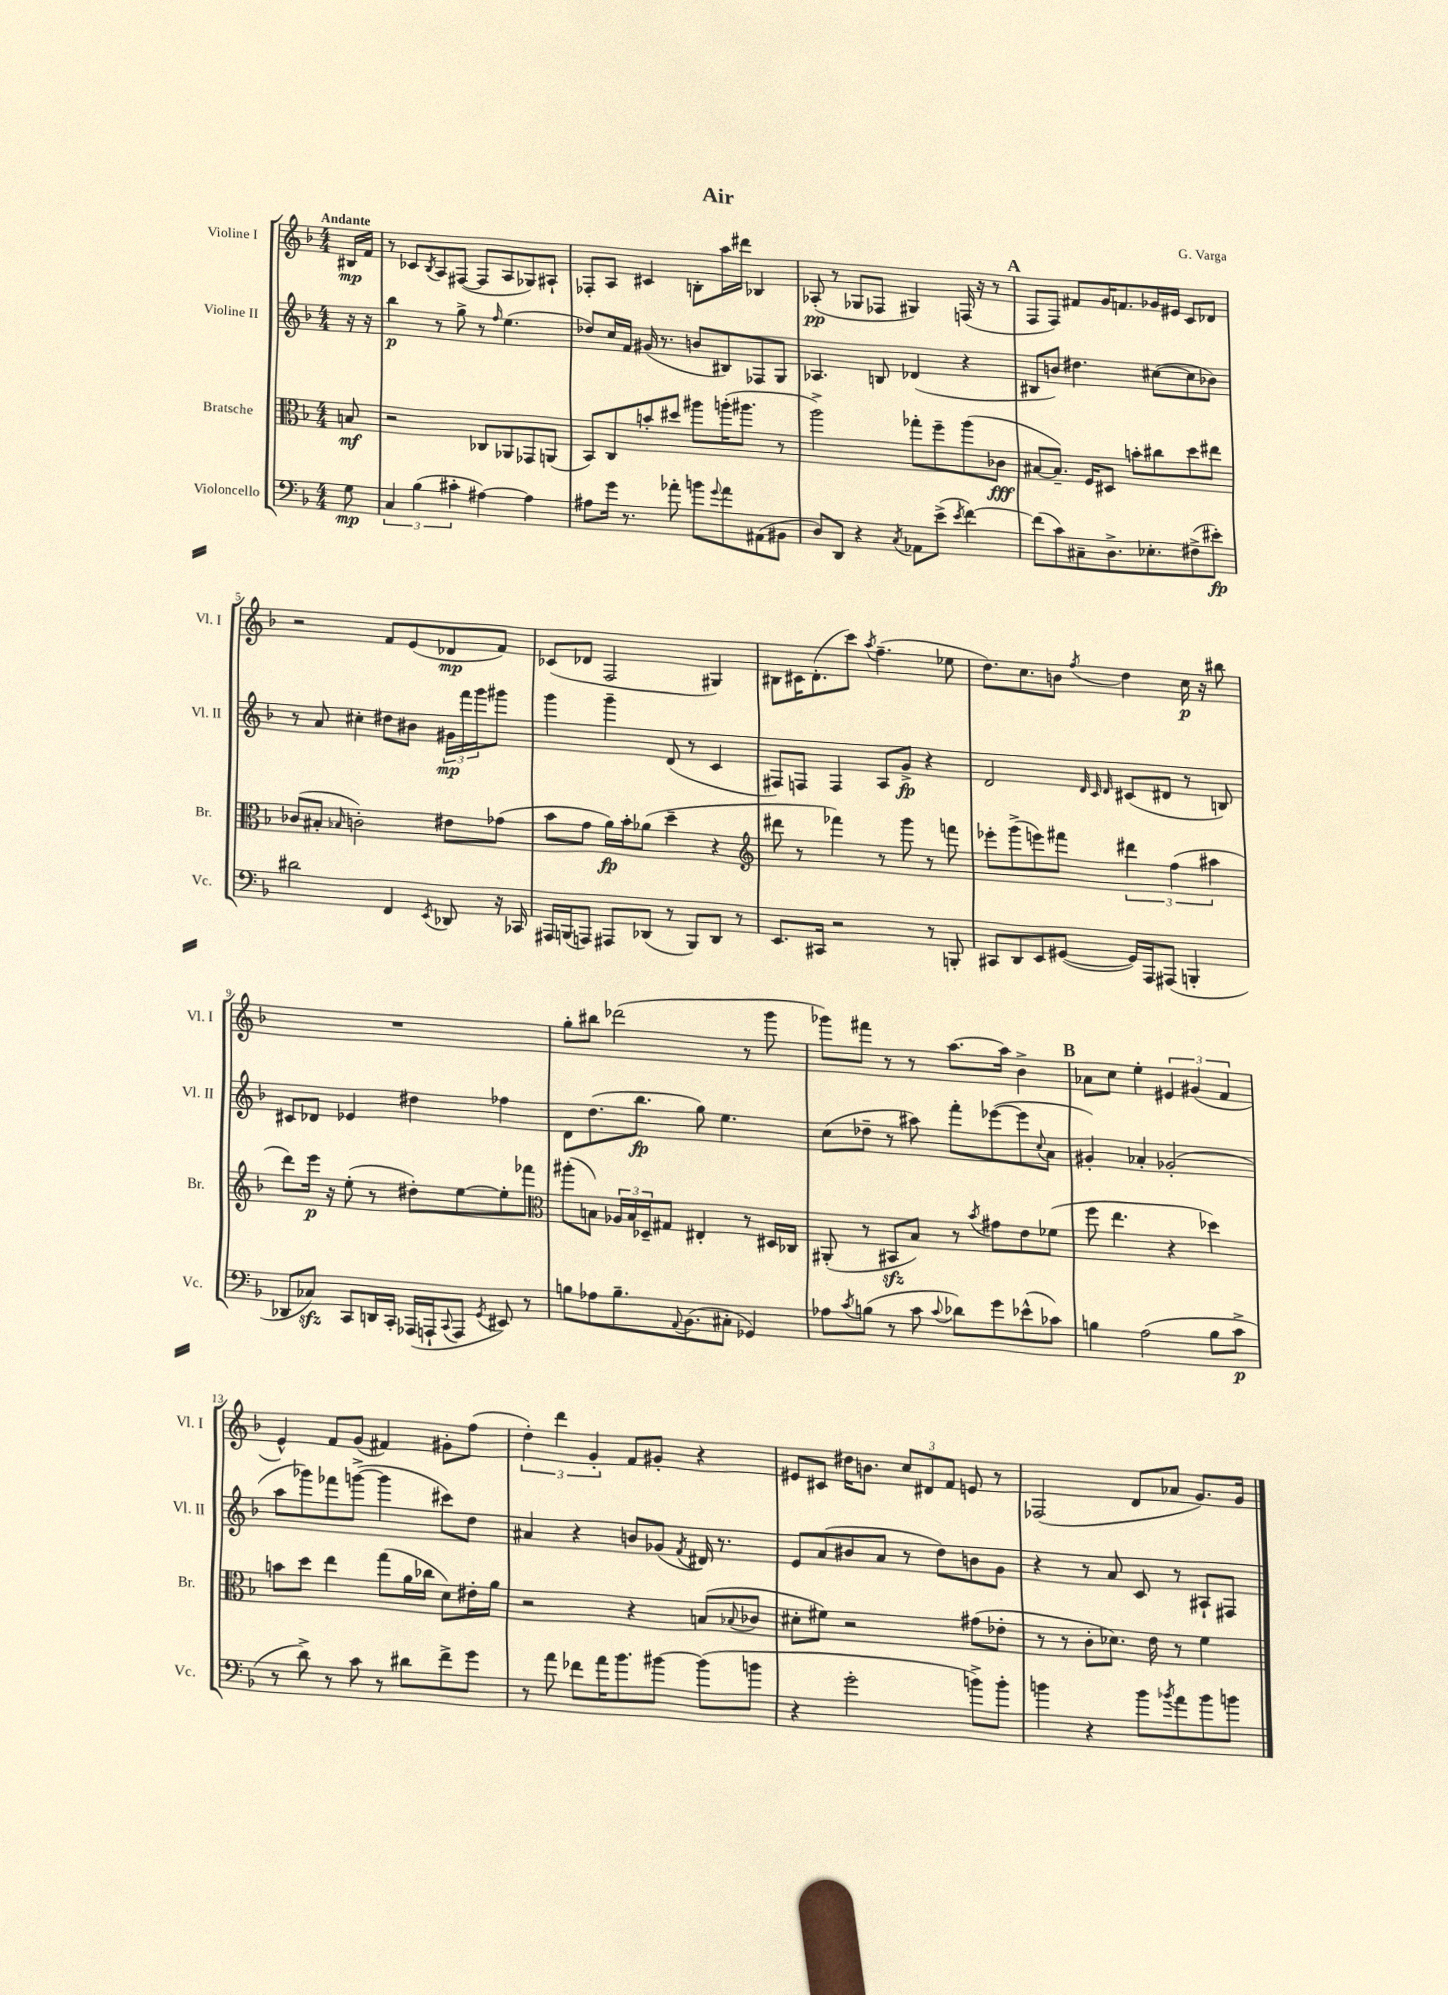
\header { title = "Air" composer = "G. Varga" }
<<
\new StaffGroup <<
\new Staff = "s0" \with { instrumentName = "Violine I" shortInstrumentName = "Vl. I" } {
    \clef treble \key f \major \numericTimeSignature \time 4/4 \partial 8 \tempo "Andante"
    bis16\mp f'16 |
    r8 ces'8 \acciaccatura { bes8 } a8 fis8~( fis8 a8 ges8) ais8-! |
    fes8-. a8 cis'4 b8-. a''16 dis'''16 bes4 |
    aes8-.\pp( r8 ges8 fes8 gis4) f16( r16 r8 |
    \mark \markup { \bold "A" } f8 f8) fis'8 g'16 f'8. ges'16 eis'16 c'8 des'8 |
    r2 f'8 e'8( des'8\mp f'8) |
    ces'8( des'8 f2 gis4) |
    bis8 cis'16 d'8.-.( c'''8) \acciaccatura { a''8 } f''4.--( ees''8 |
    d''8.) c''8. b'8 \acciaccatura { f''8 } d''4 c''16\p r16 bis''8 |
    R1 |
    g''8-. bis''8 des'''2( r8 g'''8 |
    ges'''8) fis'''8 r8 r8 a''8.~ a''16 bes'4-> |
    \mark \markup { \bold "B" } aes'8 c''8 e''4-. \tuplet 3/2 { eis'4 gis'4( f'4 } |
    e'4-^) f'8 g'8( fis'4) gis'8-. f''8( |
    \tuplet 3/2 { d''4-.) d'''4 g'4-. } f'8 gis'8-. r4 |
    eis'8 cis'8 dis''16 b'8. \tuplet 3/2 { c''8 dis'8 f'8 } e'8 r8 |
    fes2( d'8 aes'8 g'8.) g'16 \bar "|." |
}
\new Staff = "s1" \with { instrumentName = "Violine II" shortInstrumentName = "Vl. II" } {
    \clef treble \key f \major \numericTimeSignature \time 4/4 \partial 8
    r16 r16 |
    bes''4\p r8 g''8-> r8 \grace { f''16 } e''4.( |
    des''8) c''16 f'16 gis'16( r8. b'8 bis8) fes8 g8 |
    aes4. b8 des'4( r4 |
    \mark \markup { \bold "A" } bis8 b'8) dis''4. cis''8~( cis''8 bes'8) |
    r8 a'8 cis''4-. dis''8 bis'8 \tuplet 3/2 { gis'16\mp f'''16 g'''16 } gis'''8 |
    g'''4 g'''4-- d'8( r8 c'4 |
    fis8) f8 f4 a8 g'8->\fp r4 |
    d'2 \grace { d'32 c'32 d'32 } cis'8( dis'8 r8 b8) |
    cis'8 des'8 ees'4 dis''4 fes''4 |
    d'8 d''8.( bes''8.\fp g''8) e''4. |
    c''8( des''8-- r8 ais''8) f'''8-. ees'''8~( ees'''8 \appoggiatura { c''8 } a'8 |
    \mark \markup { \bold "B" } gis'4-.) aes'4-. ges'2-.( |
    a''8 ges'''8) fes'''8 g'''8~->( g'''4 cis'''8) d''8 |
    ais'4 r4 b'8 ges'8( \acciaccatura { f'8 } dis'16) r8. |
    e'8 a'8( bis'8 a'8 r8 d''8) b'8 g'8 |
    r4 r8 a'8 c'8 r8 ais8-! fis8 \bar "|." |
}
\new Staff = "s2" \with { instrumentName = "Bratsche" shortInstrumentName = "Br." } {
    \clef alto \key f \major \numericTimeSignature \time 4/4 \partial 8
    b8\mf |
    r2 ces8 aes,8 ges,8 a,8( |
    bes,8) c8 b'8-. dis''8 ais''8 a''16-.( ais''8. r8 |
    a''2->) ges''8-. f''8-- a''8( ces'8\fff |
    \mark \markup { \bold "A" } bis8~ bis8.--) f16 dis8 b'8-. cis''8 d''8 eis''8 |
    ces'8( bis8-. \grace { bes16 } c'2-.) eis'8 ges'8( |
    bes'8 g'8 a'16\fp) bes'16-. aes'8( d''4-- r4 |
    \clef treble dis'''8 r8 fes'''4) r8 g'''8 r8 f'''8 |
    ees'''8-. g'''8->( e'''8) fis'''8 \tuplet 3/2 { dis'''4 f''4( ais''4 } |
    d'''8) e'''16\p r16 e''8-.( r8 dis''8-.) e''8~ e''8-. fes'''8 |
    \clef alto ais''8-.( b8) \tuplet 3/2 { aes16 b16 des16-- } gis8 eis4-. r8 dis16 ces16 |
    ais,8-.( r8 bis,8\sfz bes8) r8 \acciaccatura { bes'8 } gis'8 e'8 fes'8( |
    \mark \markup { \bold "B" } f''8 e''4. r4 des''4) |
    b'8 d''8 e''4 g''8( a'16 ces''16 d'8) eis'16-. a'16 |
    r2 r4 b8( \appoggiatura { bes8 } ces'8 |
    dis'8-. fis'8) r2 gis'8( ees'8-. |
    r8 r8 c'8-. des'8.) e'16 r8 f'4 \bar "|." |
}
\new Staff = "s3" \with { instrumentName = "Violoncello" shortInstrumentName = "Vc." } {
    \clef bass \key f \major \numericTimeSignature \time 4/4 \partial 8
    g8\mp |
    \tuplet 3/2 { c4 bes4( cis'4-. } ais4~) ais4 |
    ais8 g'16 r8. aes'8-. b'8 \appoggiatura { g'8 } aes'8 ais,8( bis,8 |
    d8) d,8 r4 \acciaccatura { c8 } aes,8 e'8->( \acciaccatura { e'8 } f'4~) |
    \mark \markup { \bold "A" } f'8( c'8) cis8-- d8.-> ees8.-. fis8->( eis'8-.\fp) |
    dis'2 f,4 \acciaccatura { e,8 } des,8 r16 ces,16 |
    ais,,16 b,,16( a,,8) ais,,8 des,8( r8 b,,8) des,8 r8 |
    e,8. cis,16 r2 r8 b,,8-. |
    cis,8 d,8 e,8 gis,8~( gis,16) a,,16 ais,,8( b,,4-. |
    des,8 ces8\sfz) c,8 d,16 c,16-. aes,,16( a,,16-! \appoggiatura { c,8 } a,,8 \acciaccatura { g,8 } eis,8) r8 |
    b8 aes8 b8.-- \appoggiatura { a,8 } bes,8.( cis8-. ges,4) |
    aes8 \acciaccatura { c'8 } b8( r8 c'8 \appoggiatura { c'8 } des'8) g'8 ees'8-^( ces'8) |
    \mark \markup { \bold "B" } b4 a2( b8 c'8->\p |
    r8 d'8->) r8 c'8 r8 dis'8 f'8-> g'8 |
    r8 a'8 fes'8 a'16 bes'8. bis'8~ bis'8( b'8 |
    r4 g'2-. b'8->) b'8-. |
    b'4 r4 b'8 \acciaccatura { bes'8 } a'8 bes'8 b'8 \bar "|." |
}
>>
>>
